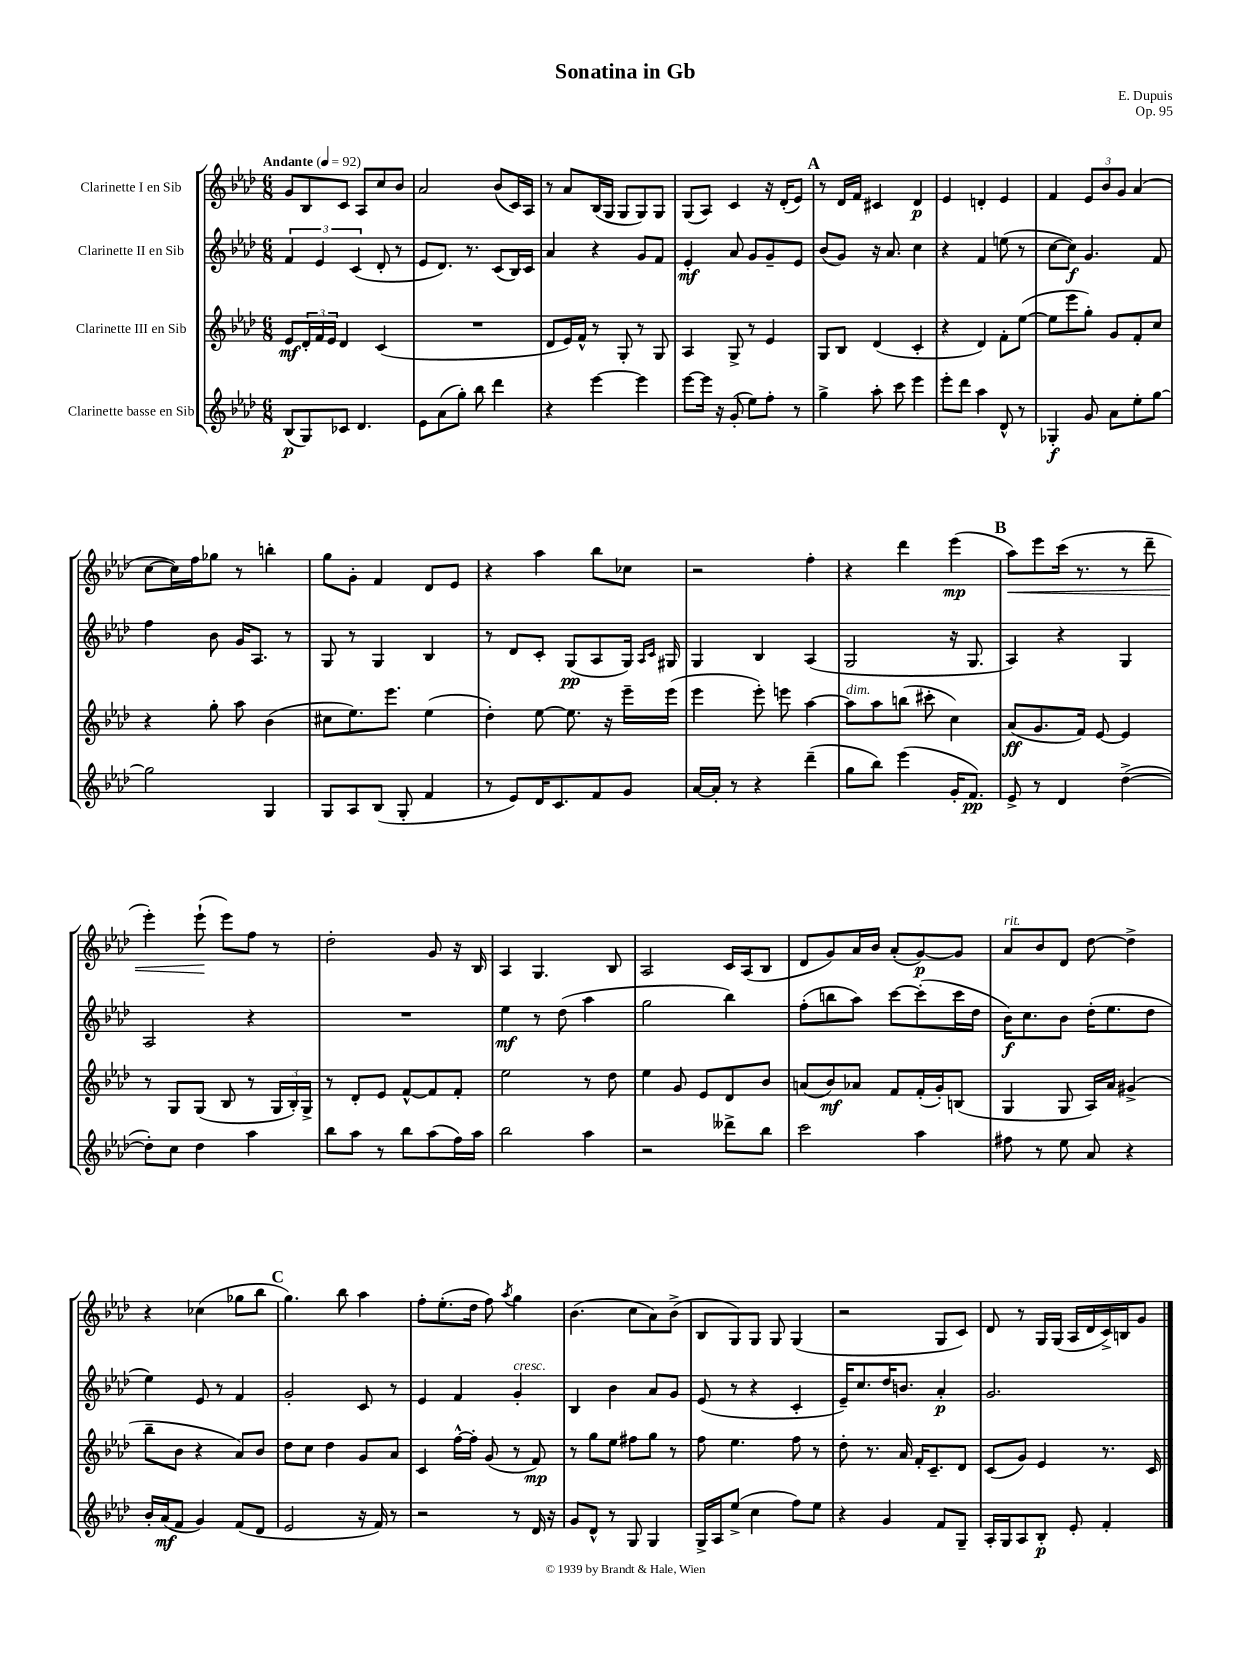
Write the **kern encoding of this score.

**kern	**kern	**kern	**kern
*staff4	*staff3	*staff2	*staff1
*clefG2	*clefG2	*clefG2	*clefG2
*k[b-e-a-d-]	*k[b-e-a-d-]	*k[b-e-a-d-]	*k[b-e-a-d-]
*M6/8	*M6/8	*M6/8	*M6/8
*MM92	*MM92	*MM92	*MM92
(8B-	8e-	6f	8g
8G)	24d-'	.	8B-
.	24f	6e-	.
.	24e-	.	.
8c-	4d-	.	8c
.	.	(6c	.
4.d-	.	.	8A-
.	(4c	8d-'	8cc
.	.	8r	8b-
=	=	=	=
8e-	2.r	8e-	2a-
(8a-	.	8.d-)	.
8gg')	.	.	.
.	.	8.r	.
8bb-	.	.	.
4ddd-	.	(8c	(8b-
.	.	16B-)	16c)
.	.	16c	16A-
=	=	=	=
4r	8d-	4a-	8r
.	16e-)	.	8a-
.	16f^^	.	.
[4eee-	8r	4r	(16B-
.	.	.	16G
.	8G'	.	8G
4eee-]	8r	8g	8G)
.	8G	8f	8G
=	=	=	=
[8eee-	4A-	4e-'	(8G
16eee-]	.	.	8A-)
16r	.	.	.
(8g'	8G^	8a-	4c
8ee-)	8r	8g	.
8ff'	4e-	8g~	16r
.	.	.	(16d-'
8r	.	8e-	8e-)
=	=	=	=
4gg^	8G	(8b-	8r
.	8B-	8g)	16d-
.	.	.	16f
8aa-'	(4d-	16r	4c#
.	.	8.a-	.
8ccc	.	.	.
4eee-	4c'	4cc	4d-
=	=	=	=
8eee-'	4r	4r	4e-
8ddd-	.	.	.
4aa-	4d-)	4f	4d'
8d-^^	8f'	(8ee	4e-
8r	([8ee-	8r	.
=	=	=	=
4G-'	8ee-]	[8cc	4f
.	8eee-	8cc])	.
8g	8gg')	4.g	12e-
.	.	.	12b-
8a-	8g	.	.
.	.	.	12g
8ee-'	8f'	.	(4a-
[8gg	8cc	8f	.
=	=	=	=
2gg]	4r	4ff	[8cc
.	.	.	16cc])
.	.	.	16ff
.	8gg'	8b-	8gg-
.	8aa-	16g	8r
.	.	8.A-	.
4G	(4b-	.	4bb'
.	.	8r	.
=	=	=	=
8G	8cc#	8G	8gg
8A-	8.ee-)	8r	8g'
(8B-	.	4G	4f
.	8.eee-	.	.
8G'	.	.	.
4f	(4ee-	4B-	8d-
.	.	.	8e-
=	=	=	=
8r	4dd-')	8r	4r
8e-)	.	8d-	.
16d-	[8ee-	8c'	4aa-
8.c	.	.	.
.	8.ee-]	(8G	.
8f	.	8A-	8bb-
.	16r	.	.
8g	16eee-~	16G)	8cc-
.	.	16qqA-	.
.	.	16qqc	.
.	(16eee-	16G#	.
=	=	=	=
[16a-	4eee-	4G	2r
16a-']	.	.	.
8r	.	.	.
4r	8eee-')	4B-	.
.	8eee	.	.
(4ddd-~	[4aa-	(4A-	4ff'
=	=	=	=
8gg	8aa-]	2G	4r
8bb-)	8aa-	.	.
(4eee-	(8bb	.	4ddd-
.	8ccc#'	.	.
16g'	4cc)	16r	(4eee-
8.f)	.	8.G	.
=	=	=	=
8e-^	(8a-	4A-)	8aa-)
8r	8.g	.	8eee-
4d-	.	4r	(16ccc
.	16f)	.	8.r
.	[8e-	.	.
([4dd-^	4e-]	4G	8r
.	.	.	8ddd-~
=	=	=	=
8dd-'])	8r	2A-	4eee-')
8cc	8G	.	.
4dd-	(8G	.	(8eee-`
.	8B-	.	8eee-)
4aa-	8r	4r	8ff
.	24G	.	8r
.	24B-')	.	.
.	24G^	.	.
=	=	=	=
8bb-	8r	2.r	2dd-'
8aa-	8d-'	.	.
8r	8e-	.	.
8bb-	[8f^^	.	.
(8aa-	8f]	.	8g
16ff)	8f'	.	16r
16aa-	.	.	16B-
=	=	=	=
2bb-	2ee-	4ee-	4A-
.	.	8r	4.G
.	.	(8dd-	.
4aa-	8r	4aa-	.
.	8dd-	.	8B-
=	=	=	=
2r	4ee-	2gg	2A-
.	8g	.	.
.	8e-	.	.
8ddd--^	8d-	4bb-)	16c
.	.	.	(16A-
8bb-	8b-	.	8B-
=	=	=	=
2ccc	(8a	(8ff'	8d-
.	8b-)	8bb	8g)
.	8a-	8aa-)	16a-
.	.	.	16b-
.	8f	[8ccc	(8a-'
4aa-	(16f'	(8ccc']	[8g)
.	16g')	.	.
.	(8B	16ccc	8g]
.	.	16dd-	.
=	=	=	=
8ff#	4G	16b-)	8a-
.	.	8.cc	.
8r	.	.	8b-
8ee-	8G	8b-	8d-
8a-	16A-)	(16dd-'	[8dd-
.	16a-	8.ee-	.
4r	(4g#^	.	4dd-^]
.	.	8dd-	.
=	=	=	=
16b-'	8bb-~	4ee-)	4r
(16a-	.	.	.
8f	8b-	.	.
4g)	4r	8e-	(4cc-
.	.	8r	.
(8f	8a-)	4f	8gg-
8d-	8b-	.	8bb-
=	=	=	=
2e-	8dd-	2g'	4.gg)
.	8cc	.	.
.	4dd-	.	.
.	.	.	8bb-
16r	8g	8c	4aa-
16f)	.	.	.
8r	8a-	8r	.
=	=	=	=
2r	4c	4e-	8ff'
.	.	.	(8.ee-'
.	[16ff^^	4f	.
.	16ff']	.	16dd-
.	(8g	.	8ff)
.	.	.	8qaa-
8r	8r	4g'	4gg
16d-	8f)	.	.
16r	.	.	.
=	=	=	=
8g	8r	4B-	(4.b-
8d-^^	8gg	.	.
8r	8ee-	4b-	.
8G	8ff#	.	8cc
4G	8gg	8a-	8a-)
.	8r	8g	(8b-^
=	=	=	=
16G^	8ff	(8e-	8B-
16A-	.	.	.
(8ee-^	4.ee-	8r	8G)
4cc	.	4r	8G
.	.	.	8G
8ff)	8ff	4c'	(4G
8ee-	8r	.	.
=	=	=	=
4r	8dd-'	16e-~)	2r
.	.	8.cc	.
.	8.r	.	.
4g	.	16dd-	.
.	16a-	8.b	.
.	16f'	.	.
.	8.c~	.	.
8f	.	4a-'	8G
8G~	8d-	.	8c)
=	=	=	=
16A-'	(8c	2.g	8d-
16G	.	.	.
8A-	8g)	.	8r
8B-'	4e-	.	16G
.	.	.	(16G
8e-'	.	.	16A-
.	.	.	16d-
4f'	8.r	.	16c^)
.	.	.	16B
.	.	.	8g
.	16c	.	.
==	==	==	==
*-	*-	*-	*-
